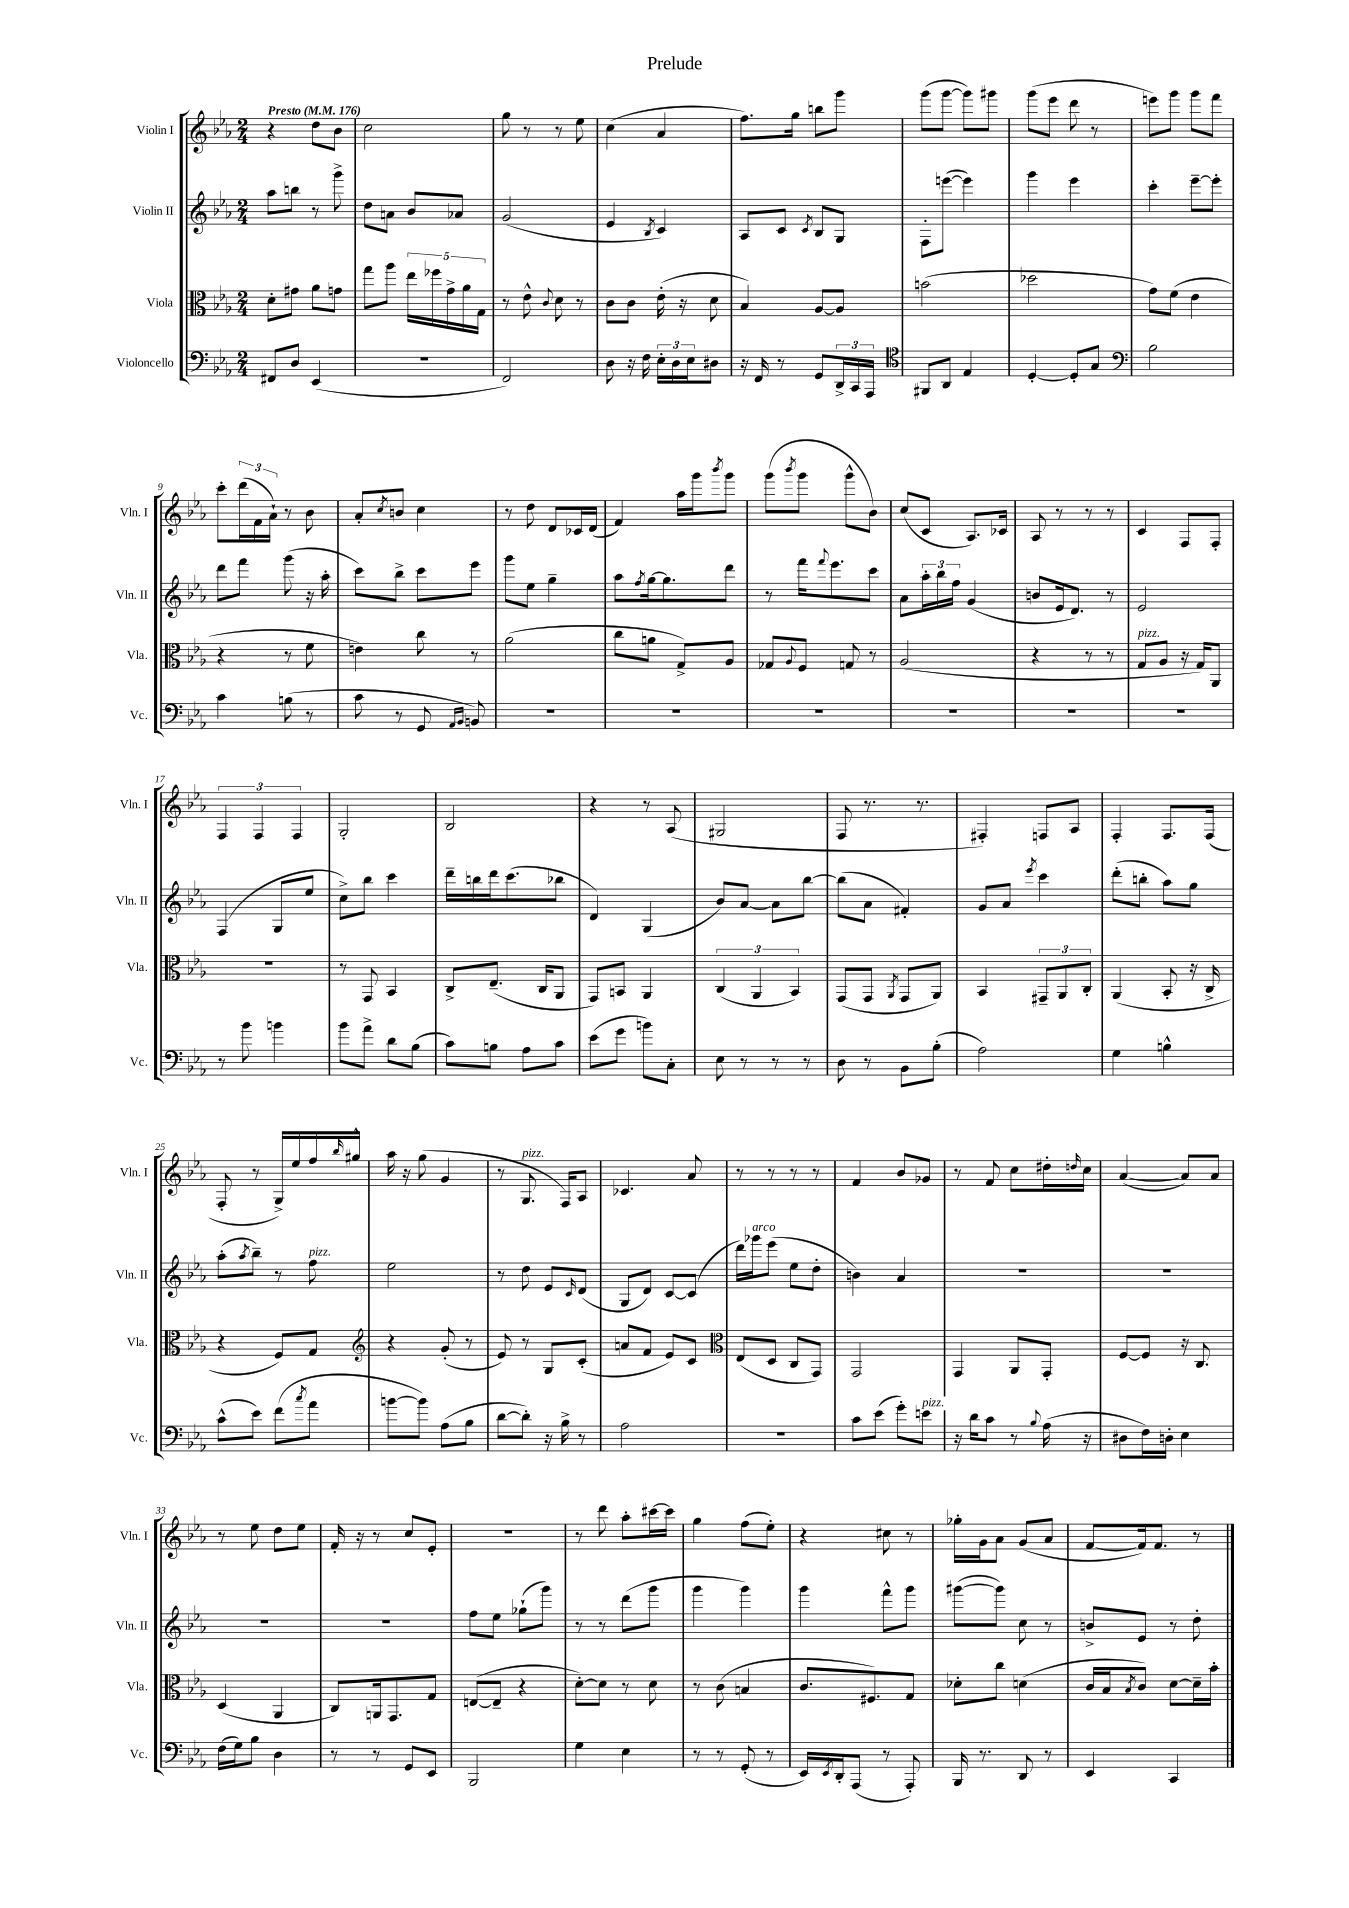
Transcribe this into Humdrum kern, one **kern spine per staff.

**kern	**kern	**kern	**kern
*part4	*part3	*part2	*part1
*staff4	*staff3	*staff2	*staff1
*I"Violoncello	*I"Viola	*I"Violin II	*I"Violin I
*I'Vc.	*I'Vla.	*I'Vln. II	*I'Vln. I
*clefF4	*clefC3	*clefG2	*clefG2
*k[b-e-a-]	*k[b-e-a-]	*k[b-e-a-]	*k[b-e-a-]
*M2/4	*M2/4	*M2/4	*M2/4
*MM176	*MM176	*MM176	*MM176
=1	=1	=1	=1
!	!	!	!LO:TX:a:B:t=Presto
8FF#X/L	8d'\L	8aa-\L	4r
8D/J	8g#X\J	8bbn\J	.
(4EE-/	8a-\L	8r	8dd\L
.	8gn\J	8ggg^\	8b-\J
=2	=2	=2	=2
2r	8gg\L	8dd\L	2cc\
.	8aa-\J	8an\J	.
.	20ee-\LL	8b-/L	.
.	20ff-X\	.	.
.	20g^\	.	.
.	.	8a-X/J	.
.	20a-\	.	.
.	20G\JJ	.	.
=3	=3	=3	=3
2FF/)	8r	(2g/	8gg\
.	8e-^^\	.	8r
.	8qqc/	.	.
.	8d\	.	8r
.	8r	.	8ee-\
=4	=4	=4	=4
8D\	8c\L	4e-/	(4cc\
16r	8c\J	.	.
16F\	.	.	.
.	.	8qB-/	.
24E-'\LL	(16e-'\	4c/)	4a-/
24D\	.	.	.
.	16r	.	.
24E-\J	.	.	.
8D#X\J	8d\	.	.
=5	=5	=5	=5
16r	4B-/)	8A-/L	8.ff\L)
16FF/	.	.	.
8r	.	8c/J	.
.	.	.	16gg\Jk
.	.	8qc/	.
8GG/L	[8A-/L	8B-/L	8bbn\L
24DD^/L	8A-/J]	8G/J	8ggg\J
24CC/	.	.	.
24AAA-/JJ	.	.	.
=6	=6	=6	=6
*clefC4	*	*	*
8FF#X/L	(2bn\	8F'\L	(8ggg\L
8AA-/J	.	([8eeen\J	[8ggg\J
4E-/	.	4eee\])	8ggg\L])
.	.	.	8ggg#X\J
=7	=7	=7	=7
[4D'/	2dd-X\	4ggg\	(8ggg\L
.	.	.	8eee-\J
8D'/L]	.	4eee-\	8ddd\
8G/J	.	.	8r
=8	=8	=8	=8
*clefF4	*	*	*
2B-\	8g\L)	4ccc'\	8eeen\L)
.	(8f\J	.	8ggg\J
.	4e-\	[8eee-~\L	8ggg\L
.	.	8eee-'\J]	8fff\J
!!LO:LB:g=z
=9	=9	=9	=9
4c\	4r	8ddd\L	8ccc'\L
.	.	8fff\J	(24ddd\L
.	.	.	24f\
.	.	.	24a-`\JJ)
(8Bn\	8r	(8ggg\	8r
8r	8f\	16r	8b-\
.	.	16aa-'\	.
=10	=10	=10	=10
8c\	4en\)	8ccc\L)	8a-'/L
.	.	.	8qcc/
8r	.	8bb-^\J	8bn/J
8GG/	8cc\	8ccc\L	4cc\
16qqAA-/LL	.	.	.
16qqBB-/JJ	.	.	.
8BBn/)	8r	8eee-\J	.
=11	=11	=11	=11
2r	(2a-\	8ggg\L	8r
.	.	8ee-\J	8dd\
.	.	4gg~\	8d/L
.	.	.	16c-X/L
.	.	.	(16d/JJ
=12	=12	=12	=12
2r	8cc\L	8aa-\L	4f/)
.	.	8qff/	.
.	8an\J	[16gg\k	.
.	.	8.gg\]	.
.	8G^/L)	.	16aa-\LL
.	.	.	16ggg\J
.	.	.	8qbbb-/
.	8A-/J	8ddd\J	8ggg\J
=13	=13	=13	=13
2r	8G-X/L	8r	(8ggg\L
.	8qqA-/	.	8qbbb-/
.	8F/J	16fff\KL	8ggg\J
.	.	8qqfff/	.
.	.	8.eee-\	.
.	8Gn/	.	8ggg^^\L
.	8r	8ccc\J	8b-\J)
=14	=14	=14	=14
2r	(2A-/	8a-\L	(8cc/L
.	.	24aa-'\L	8c/J
.	.	24bb-\	.
.	.	24ff\JJ	.
.	.	(4g/	8.A-/L)
.	.	.	16c-X/Jk
=15	=15	=15	=15
2r	4r	8bn/L	8A-/
.	.	16e-/k	8r
.	.	8.d/J)	.
.	8r	.	8r
.	8r	8r	8r
=16	=16	=16	=16
!	!LO:TX:a:i:t=pizz.	!	!
2r	8G/L	2e-/	4c/
.	8A-/J	.	.
.	16r	.	8F/L
.	16G/KL)	.	.
.	8AA-/J	.	8F'/J
!!LO:LB:g=z
=17	=17	=17	=17
8r	2r	(4F/	6F/
8b-\	.	.	.
.	.	.	6F/
4bn\	.	8G/L	.
.	.	.	6F/
.	.	8ee-/J	.
=18	=18	=18	=18
8b-\L	8r	8cc^\L)	2G'/
8a-^\J	8GG/	8bb-\J	.
8d\L	4BB-/	4ccc\	.
(8B-\J	.	.	.
=19	=19	=19	=19
8c\L)	8C^/L	16ddd~\LL	2B-/
.	.	16bbn\	.
8Bn\J	(8.E-~/J	16ddd\J	.
.	.	(8.ccc\	.
8A-\L	.	.	.
.	16C/KL	.	.
8c\J	8AA-/J	8bb-X\J	.
=20	=20	=20	=20
(8e-\L	8GG/L)	4d/)	4r
8g\J	8BBn/J	.	.
8bn\L)	4AA-/	(4G/	8r
8C'\J	.	.	(8A-/
=21	=21	=21	=21
8E-\	(6C/	8b-/L)	2G#X/
8r	.	[8a-/J	.
.	6AA-/	.	.
8r	.	8a-\L]	.
.	6BB-/)	.	.
8r	.	[8bb-\J	.
=22	=22	=22	=22
8D\	(8GG/L	(8bb-\L]	8F/
8r	8GG/J	8a-\J	8.r
.	8qAA-/	.	.
8BB-\L	8GG/L	4f#X'/)	.
.	.	.	8.r
(8B-'\J	8AA-/J)	.	.
=23	=23	=23	=23
2A-\)	4BB-/	8g/L	4F#X'/)
.	.	8a-/J	.
.	.	8qeee-/	.
.	12GG#X~/L	4ccc\	8Fn/L
.	12AA-/	.	.
.	.	.	8A-/J
.	12C'/J	.	.
=24	=24	=24	=24
4G\	(4AA-/	(8ddd'\L	4F'/
.	.	8bbn'\J	.
4Bn^^\	8BB-'/	8aa-\L)	8.F/L
.	16r	8gg\J	.
.	16C^/	.	(16F/Jk
!!LO:LB:g=z
=25	=25	=25	=25
(8c^^\L	4r	(8aa-'\L	8F'/
.	.	8qaa-/	.
8e-\J)	.	8bb-~\J)	8r
(8f\L	8F/L)	8r	16G^/LL)
.	.	.	16ee-/
8qcc/	.	.	.
!	!	!LO:TX:a:i:t=pizz.	!
8a-\J	8G/J	8ff\	16ff/
.	.	.	16qqbb-/
.	.	.	16gg#X^^/JJ
=26	=26	=26	=26
*	*clefG2	*	*
[8bn\L	4r	2ee-\	16aa-\
.	.	.	16r
8b\J])	.	.	(8gg\
(8A-\L	(8g'/	.	4g/
8B-\J	8r	.	.
=27	=27	=27	=27
[8d\L	8e-/)	8r	8r
!	!	!	!LO:TX:a:i:t=pizz.
8d'\J])	8r	8dd\	8.G/
16r	8G/L	8e-/L	.
16B-^\	.	.	16F/KL)
.	.	16qqc/	.
8r	(8c'/J	(8d/J	8A-/J
=28	=28	=28	=28
2A-\	8an/L	8G/L	4.c-X/
.	8f/J	8d/J)	.
.	8e-/L)	[8c/L	.
.	8c/J	(8c/J]	8a-/
=29	=29	=29	=29
*	*clefC3	*	*
2r	(8E-/L	16ddd\LL)	8r
!	!	!LO:TX:a:i:t=arco	!
.	.	16ggg-X\J	.
.	8D/J	(8eee-\J	8r
.	8C/L	8ee-\L	8r
.	8GG/J)	8dd'\J	8r
=30	=30	=30	=30
8c\L	2GG/	4bn\)	4f/
(8e-\J	.	.	.
8g'\L)	.	4a-/	8b-/L
!LO:TX:a:i:t=pizz.	!	!	!
8en\J	.	.	8g-X/J
=31	=31	=31	=31
16r	4GG/	2r	8r
16d\KL	.	.	.
8c\J	.	.	8f/
8r	8AA-/L	.	8cc\L
8qqB-/	.	.	.
(16A-\	8GG'/J	.	16dd#X'\L
.	.	.	16qqddn/
16r	.	.	16cc\JJ
=32	=32	=32	=32
8D#X\L	[8F/L	2r	([4a-/
16F\L)	8F/J]	.	.
16Dn'\JJ	.	.	.
4E-\	16r	.	8a-/L])
.	8.C/	.	.
.	.	.	8a-/J
!!LO:LB:g=z
=33	=33	=33	=33
(16F\LL	(4D/	2r	8r
16G\J)	.	.	.
8B-\J	.	.	8ee-\
4D\	4AA-/	.	8dd\L
.	.	.	8ee-\J
=34	=34	=34	=34
8r	8C/L)	2r	16f'/
.	.	.	16r
8r	16AAn/k	.	8r
.	8.GG/	.	.
8GG/L	.	.	8cc/L
8EE-/J	8G/J	.	8e-'/J
=35	=35	=35	=35
2BBB-/	([8En/L	8ff\L	2r
.	8E~/J]	8ee-\J	.
.	4r	(8gg-X`\L	.
.	.	8ggg\J)	.
=36	=36	=36	=36
4G\	[8d'\L)	8r	8r
.	8d\J]	8r	8ddd\
4E-\	8r	(8ddd\L	8aa-'\L
.	8d\	8ggg\J	[16ccc#X\L
.	.	.	16ccc#\JJ]
=37	=37	=37	=37
8r	8r	4ggg\	4gg\
8r	(8c\	.	.
(8GG'/	4Bn/	4ggg\)	(8ff\L
8r	.	.	8ee-'\J)
=38	=38	=38	=38
16EE-/LL)	8.c/L	4ggg\	4r
8qEE-/	.	.	.
16DD'/J	.	.	.
(8AAA-/J	.	.	.
.	8.F#X/)	.	.
8r	.	8fff^^\L	8cc#X\
8AAA-'/)	8G/J	8ggg\J	8r
=39	=39	=39	=39
16BBB-/	8d-X'\L	([8ggg#X\L	16gg-X'\LL
8.r	.	.	16g\J
.	8cc\J	8ggg#\J])	8a-\J
8DD/	(4dn\	8cc\	(8g/L
8r	.	8r	8a-/J
=40	=40	=40	=40
4EE-/	16c/LL	8bn^/L	[8f/L
.	16B-/J	.	.
.	8qB-/	.	.
.	8c/J)	8e-/J	16f/k])
.	.	.	8.f/J
4CC/	[8d\L	8r	.
.	16d~\L]	8dd'\	8r
.	16b-'\JJ	.	.
==	==	==	==
*-	*-	*-	*-
